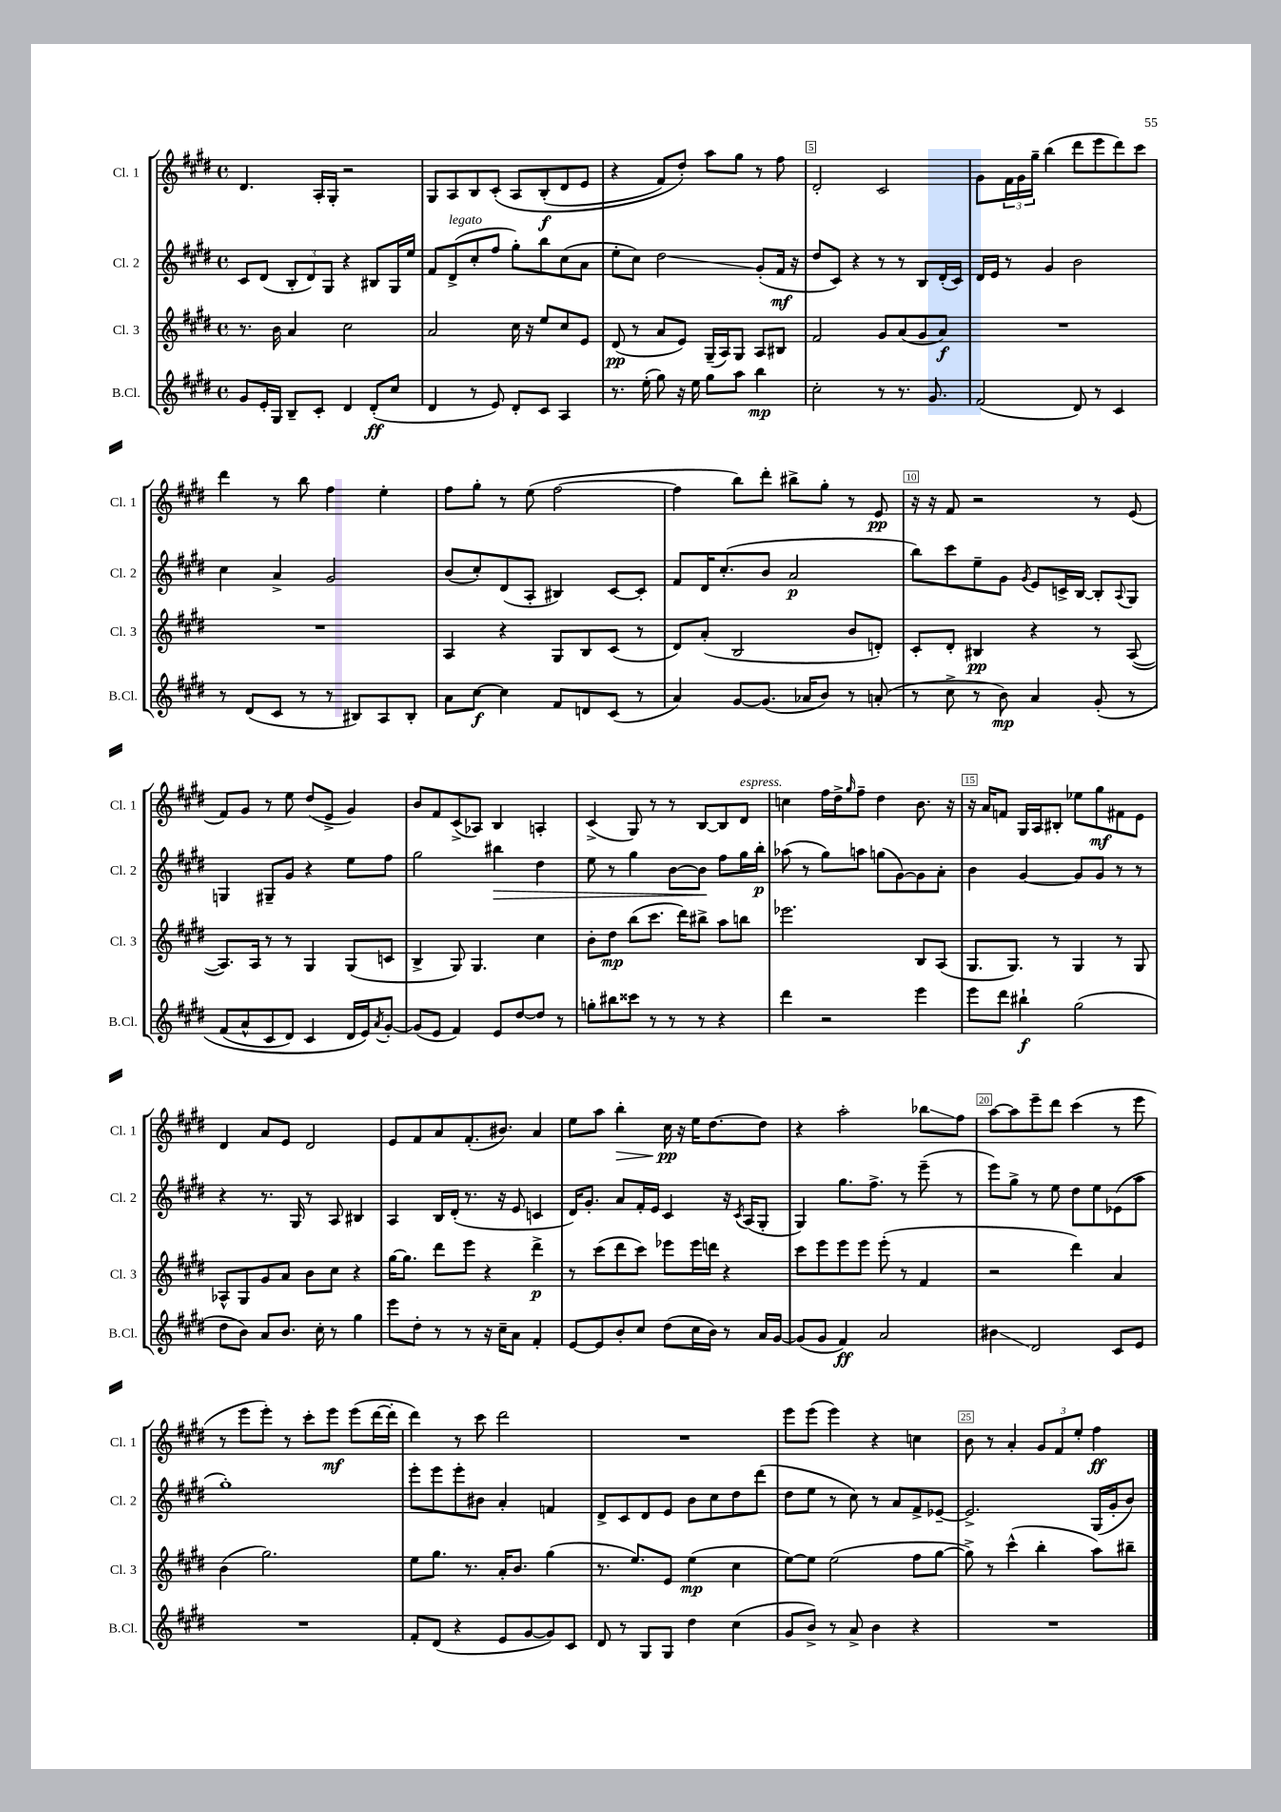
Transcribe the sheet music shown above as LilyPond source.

<<
\new StaffGroup <<
\new Staff = "s0" \with { instrumentName = "Cl. 1" shortInstrumentName = "Cl. 1" } {
    \clef treble \key e \major \defaultTimeSignature \time 4/4
    dis'4. a16-. gis16-. r2 |
    gis8 a8 b8 cis'8-.\( a8 b8-.\f( dis'8 e'8 |
    r4 fis'8) dis''8-.\) a''8 gis''8 r8 fis''8 |
    dis'2-. cis'2 |
    gis'8 \tuplet 3/2 { fis'16 gis'16 gis''16-- } b''4( dis'''8 e'''8 dis'''8) cis'''8 |
    dis'''4 r8 b''8 fis''4 e''4-. |
    fis''8 gis''8-. r8 e''8( fis''2~ |
    fis''4 b''8) dis'''8-. bis''8-> gis''8-. r8 e'8\pp |
    r16 r16 fis'8 r2 r8 e'8( |
    fis'8) gis'8 r8 e''8 dis''8( e'8-> gis'4) |
    b'8 fis'8 cis'8->( aes8) b4 a4-. |
    cis'4->( gis8) r8 r8 b8~ b8 dis'8^\markup { \italic "espress." } |
    c''4 fis''16 dis''16-> \grace { gis''16 } fis''8-- dis''4 b'8. r16 |
    r16 a'16 f'8 gis16 a16 bis8-. ees''8 gis''8\mf fis'8 e'8 |
    dis'4 a'8 e'8 dis'2 |
    e'8 fis'8 a'8 fis'8.-.( bis'8.) a'4 |
    e''8 a''8 b''4-.\> cis''16\pp\! r16 e''16 dis''8.~ dis''8 |
    r4 a''2-. bes''8\glissando fis''8 |
    a''8~ a''8 e'''8-- dis'''8 cis'''4( r8 e'''8 |
    r8 e'''8 e'''8-.) r8 cis'''8-. e'''8\mf e'''8( dis'''16~ dis'''16-. |
    dis'''4) r8 cis'''8 dis'''2 |
    R1 |
    e'''8 e'''8( e'''4) r4 c''4 |
    b'8 r8 a'4-. \tuplet 3/2 { gis'8 fis'8 e''8-. } fis''4\ff \bar "|." |
}
\new Staff = "s1" \with { instrumentName = "Cl. 2" shortInstrumentName = "Cl. 2" } {
    \clef treble \key e \major \defaultTimeSignature \time 4/4
    cis'8 dis'8( \tuplet 3/2 { b8-. dis'8) gis8 } r4 bis8 gis16 e''16 |
    fis'8 dis'8->^\markup { \italic "legato" }( cis''8-. fis''8 gis''8-.) b''8 cis''8( a'8 |
    e''8-. cis''8) dis''2\glissando gis'8-.( fis'16\mf r16 |
    dis''8 cis'8) r4 r8 r8 b8 dis'16-.( cis'16) |
    dis'16 e'16 r8 gis'4 b'2 |
    cis''4 a'4-> gis'2 |
    b'8( cis''8-.) dis'8( a8-. bis4) cis'8~ cis'8-. |
    fis'8 dis'16 cis''8.-.( b'8 a'2\p |
    b''8) cis'''8 e''8-- gis'8 \acciaccatura { gis'8 } e'8 c'16-> b16~ b8-. \appoggiatura { a8 } gis8 |
    g4 gis8-- gis'8 r4 e''8 fis''8 |
    gis''2 bis''4\> dis''4 |
    e''8 r8 gis''4 b'8~ b'8\! fis''8 gis''16 b''16-.\p |
    aes''8( r8 gis''8) a''8 g''8( gis'8~) gis'8 a'8-. |
    b'4 gis'4~ gis'8 gis'8 r8 r8 |
    r4 r8. gis16 r8 a8 bis4 |
    a4 b16 dis'16-.( r8. r16 e'8 c'4 |
    dis'16) gis'8.-. a'8 fis'16-. e'16 cis'4 r16 \acciaccatura { cis'8 } a16( gis8-. |
    gis4) gis''8. fis''8.-> r8 e'''8--( r8 |
    e'''8) gis''8-> r8 e''8 dis''8 e''8 ees'8( a''8 |
    gis''1-.) |
    e'''8-. e'''8 e'''8-. bis'8 a'4-. f'4 |
    dis'8-> cis'8 dis'8 e'8 b'8 cis''8 dis''8 dis'''8( |
    dis''8 e''8 r8 cis''8) r8 a'8 fis'8-> ees'8~-- |
    ees'2.-> gis16( gis'16-. b'8) \bar "|." |
}
\new Staff = "s2" \with { instrumentName = "Cl. 3" shortInstrumentName = "Cl. 3" } {
    \clef treble \key e \major \defaultTimeSignature \time 4/4
    r8. b'16 a'4 cis''2 |
    a'2 cis''16 r16 e''8 cis''8 e'8 |
    dis'8\pp( r8 a'8 e'8) gis16--( a16) gis8 a8 bis8 |
    fis'2 gis'8 a'8( gis'8 a'8\f) |
    R1 |
    R1 |
    a4 r4 gis8 b8 cis'8( r8 |
    dis'8) a'8-.( b2 b'8 d'8-.) |
    cis'8-. dis'8-. bis4\pp r4 r8 a8~( |
    a8.) a16 r8 r8 gis4 gis8( c'8 |
    b4-> gis8) gis4. cis''4 |
    b'8-. dis''8\mp b''8( cis'''8. dis'''16) bis''8-> a''8 b''8 |
    ees'''2. b8 a8( |
    gis8. gis8.) r8 gis4 r8 gis8 |
    aes8-^ gis8 gis'8 a'8 b'8 cis''8 r4 |
    gis''16~ gis''8. dis'''8 e'''8 r4 dis'''4->\p |
    r8 cis'''8( dis'''8 cis'''8) ees'''8 ees'''16 d'''16 r4 |
    cis'''8 e'''8 e'''8 e'''8 e'''8-.( r8 fis'4 |
    r2 dis'''4) a'4 |
    b'4( gis''2.) |
    e''8 gis''8. r8. a'16-. b'8. gis''4( |
    r8. e''8.) e'8 e''4\mp( cis''4 |
    e''8~) e''8 e''2( fis''8 gis''8~ |
    gis''8->) r8 cis'''4-^( b''4-. a''8) bis''8-- \bar "|." |
}
\new Staff = "s3" \with { instrumentName = "B.Cl." shortInstrumentName = "B.Cl." } {
    \clef treble \key e \major \defaultTimeSignature \time 4/4
    gis'8 e'16-. gis16 b8-- cis'8-. dis'4 dis'8-.\ff( cis''8 |
    dis'4 r8 e'8) dis'8-. cis'8 a4 |
    r8. e''16-.( gis''8) r16 e''16 gis''8 a''8 b''4\mp |
    cis''2-. r8 r8. gis'8. |
    fis'2( dis'8) r8 cis'4 |
    r8 dis'8( cis'8 r8 r8 bis8) a8 bis8-. |
    a'8 cis''8~\f cis''4 fis'8 d'8 cis'8( r8 |
    a'4) gis'8~ gis'8.( aes'16 b'8) r8 a'8-.( |
    r8 cis''8-> r8 b'8\mp) a'4 gis'8-.\( r8 |
    fis'8( a'8-^ cis'8 dis'8) cis'4 dis'16 e'16\) \acciaccatura { a'8 } gis'8~-. |
    gis'8( e'8 fis'4) e'8 dis''8~ dis''8 r8 |
    g''8-. bis''8 cisis'''8 r8 r8 r8 r4 |
    dis'''4 r2 e'''4 |
    e'''8 dis'''8 bis''4-!\f gis''2( |
    dis''8 b'8) a'8 b'8. cis''16-. r8 gis''4 |
    e'''8 dis''8-. r8 r8 r16 cis''16-- a'8 fis'4-. |
    e'8~ e'8 b'8-. cis''8 dis''8( cis''16 b'16) r8 a'16 gis'16~ |
    gis'8( gis'8 fis'4\ff) a'2 |
    bis'4\glissando dis'2 cis'8 e'8 |
    R1 |
    fis'8-. dis'8( r4 e'8 gis'8~ gis'8) cis'8 |
    dis'8 r8 gis8 gis8 dis''4 cis''4( |
    gis'8 b'8->) r8 a'8-> b'4 r4 |
    R1 \bar "|." |
}
>>
>>
\layout { \context { \Score currentBarNumber = #2 \override BarNumber.break-visibility = ##(#f #t #t) barNumberVisibility = #(every-nth-bar-number-visible 5) \override BarNumber.stencil = #(make-stencil-boxer 0.1 0.3 ly:text-interface::print) } }
